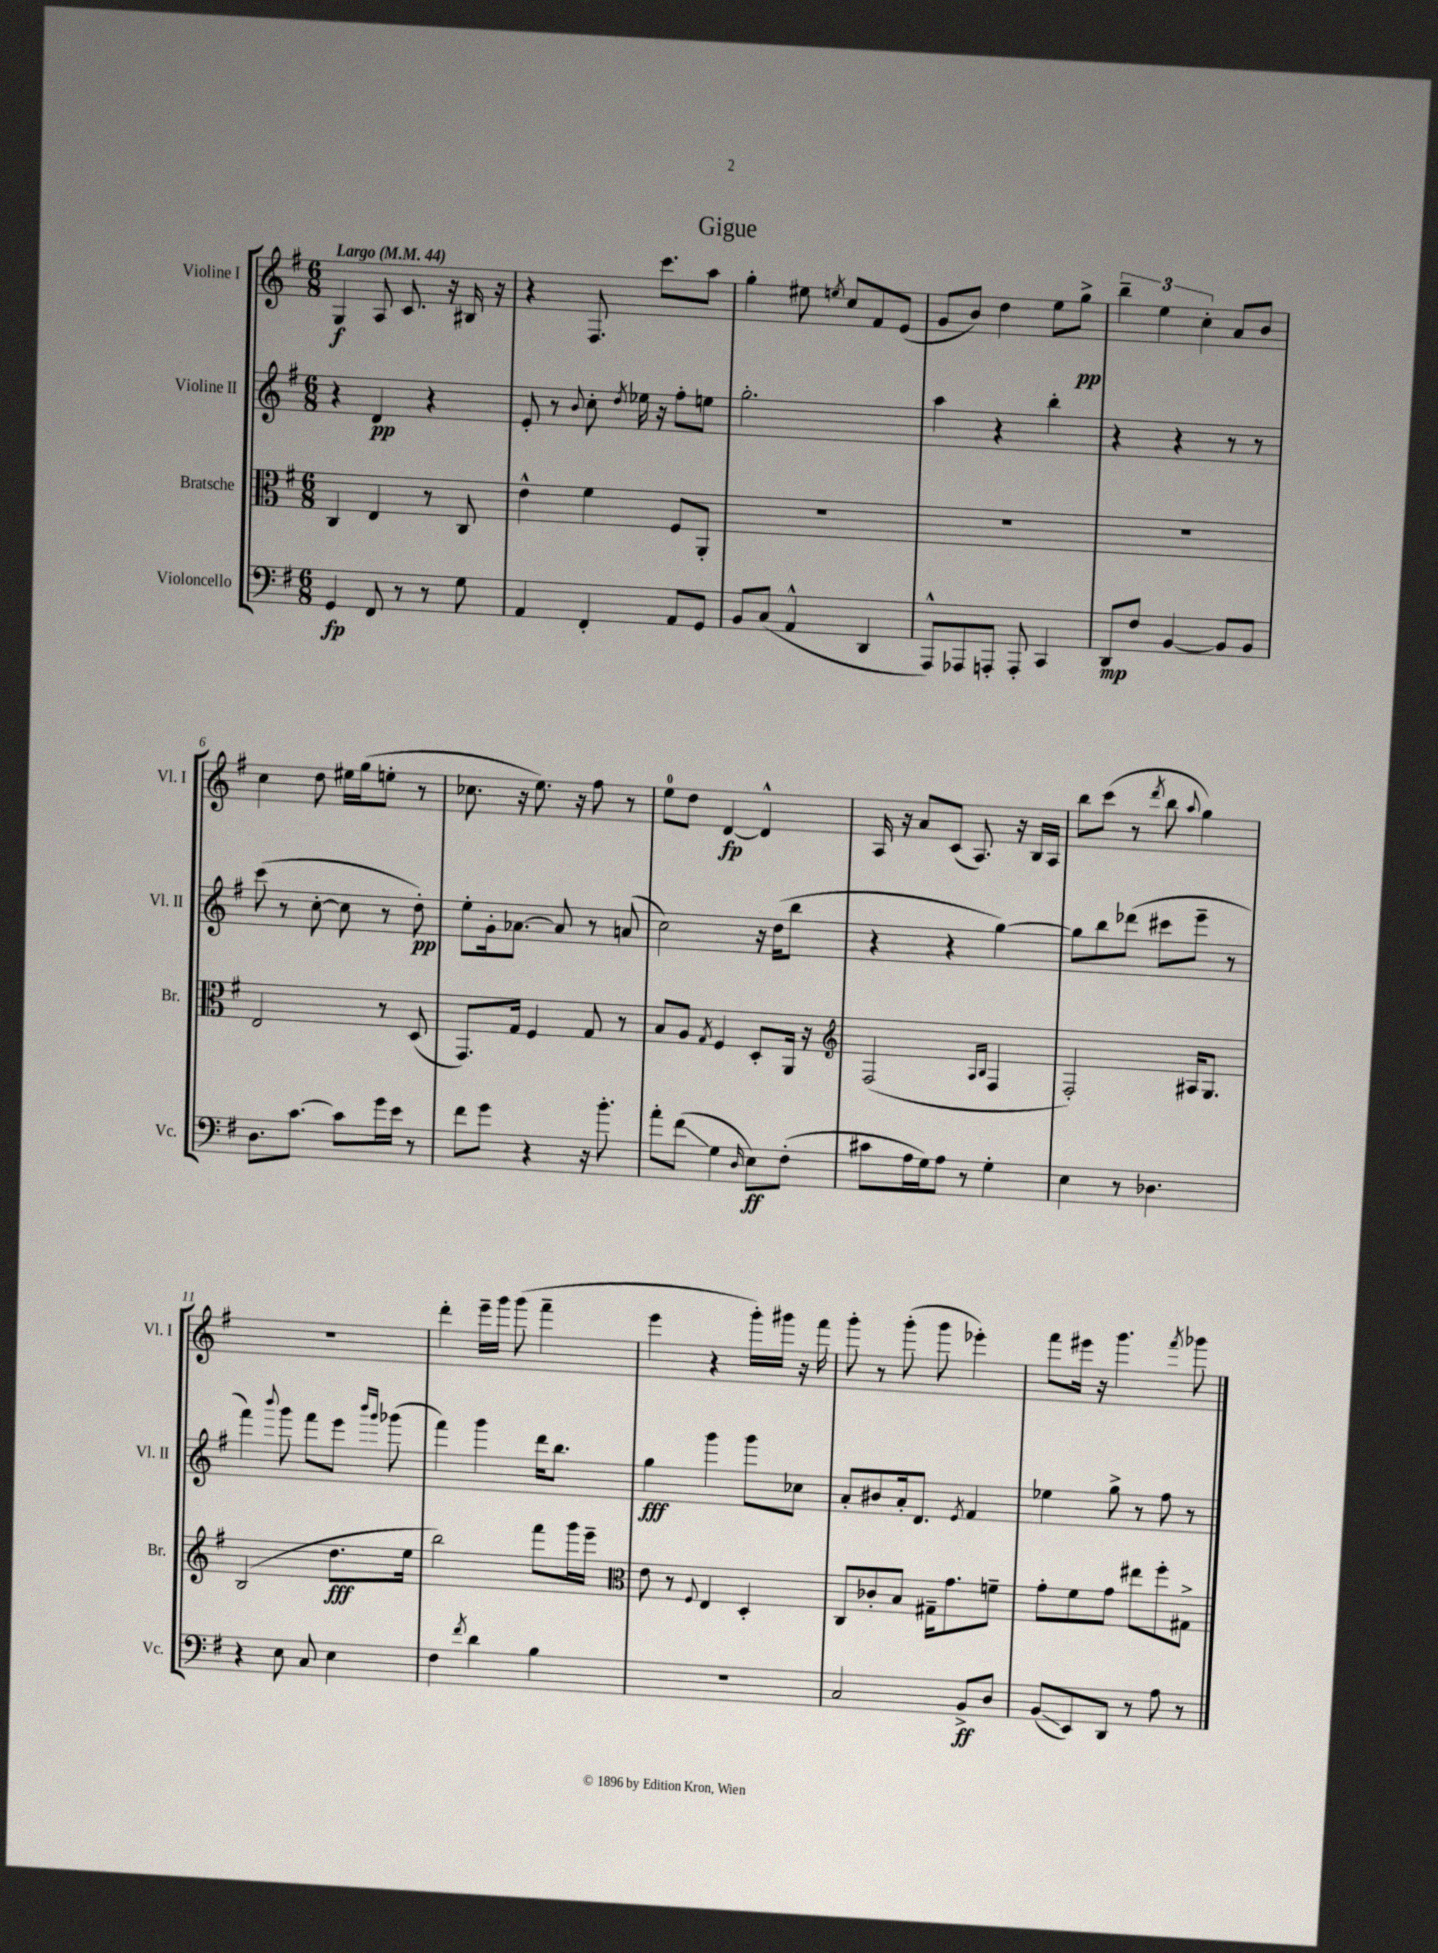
\header { title = "Gigue" }
<<
\new StaffGroup <<
\new Staff = "s0" \with { instrumentName = "Violine I" shortInstrumentName = "Vl. I" } {
    \clef treble \key g \major \numericTimeSignature \time 6/8 \tempo "Largo" 4 = 44
    g4\f a8 c'8. r16 bis16 r16 |
    r4 fis8. c'''8. a''8 |
    g''4-. eis''8 \acciaccatura { e''8 } c''8 fis'8 e'8( |
    g'8 b'8) d''4 e''8 g''8->\pp |
    \tuplet 3/2 { b''4-- e''4 c''4-. } a'8 b'8 |
    c''4 d''8 eis''16 g''16( e''8-. r8 |
    ces''8. r16 e''8.) r16 fis''8 r8 |
    e''8-0 d''8 d'4~\fp d'4-^ |
    a16 r16 a'8 c'8( a8.) r16 b16 a16 |
    b''8 c'''8( r8 \acciaccatura { d'''8 } b''8 \appoggiatura { a''8 } g''4) |
    R2. |
    d'''4-. e'''16-- g'''16 g'''8( fis'''4-- |
    e'''4 r4 g'''16-.) gis'''16 r16 fis'''16 |
    g'''8-. r8 g'''8-.( g'''8 ees'''4-.) |
    fis'''8 eis'''16 r16 g'''4. \acciaccatura { fis'''8 } ges'''8 \bar "|." |
}
\new Staff = "s1" \with { instrumentName = "Violine II" shortInstrumentName = "Vl. II" } {
    \clef treble \key g \major \numericTimeSignature \time 6/8
    r4 d'4\pp r4 |
    e'8-. r8 \appoggiatura { b'8 } c''8-. \acciaccatura { d''8 } ees''16 r16 fis''8-. e''8 |
    g''2.-. |
    a''4 r4 b''4-. |
    r4 r4 r8 r8 |
    c'''8( r8 c''8~-. c''8 r8 d''8-.\pp) |
    e''8-. g'16-. aes'8.~ aes'8 r8 a'8( |
    c''2) r16 d''16( b''8 |
    r4 r4 g''4~) |
    g''8 b''8 des'''8( cis'''8 e'''8-- r8 |
    fis'''4) \appoggiatura { b'''8 } g'''8 fis'''8 e'''8 \grace { b'''16 g'''16 } ges'''8( |
    fis'''4) g'''4 d'''16 b''8. |
    g''4\fff g'''4 g'''8 ces''8 |
    a'8-. bis'8 a'16-. d'8. \acciaccatura { e'8 } fis'4 |
    ees''4 g''8-> r8 fis''8 r8 \bar "|." |
}
\new Staff = "s2" \with { instrumentName = "Bratsche" shortInstrumentName = "Br." } {
    \clef alto \key g \major \numericTimeSignature \time 6/8
    c4 e4 r8 c8 |
    e'4-^ fis'4 fis8 a,8-. |
    R2. |
    R2. |
    R2. |
    e2 r8 d8( |
    g,8.) g16 fis4 g8 r8 |
    b8 a8 \acciaccatura { g8 } fis4 d8-. a,16 r16 |
    \clef treble fis2( \grace { a16 b16 } fis4 |
    fis2-.) ais16 g8. |
    b2( d''8.\fff e''16 |
    b''2) fis'''8 g'''16 e'''16-- |
    \clef alto e'8 r8 \appoggiatura { fis8 } e4 d4-. |
    c8 ces'8-. b8 gis16-- g'8. f'8-- |
    g'8-. fis'8 g'8 eis''8 fis''8-. gis8-> \bar "|." |
}
\new Staff = "s3" \with { instrumentName = "Violoncello" shortInstrumentName = "Vc." } {
    \clef bass \key g \major \numericTimeSignature \time 6/8
    g,4\fp fis,8 r8 r8 g8 |
    a,4 fis,4-. a,8 g,8 |
    b,8 c8( a,4-^ d,4 |
    a,,8-^) aes,,8 a,,8-. a,,8-. c,4 |
    d,8\mp fis8 b,4~ b,8 b,8 |
    d8. c'8.~ c'8 g'16 e'16 r8 |
    fis'8 g'8 r4 r16 b'8.-. |
    a'8-. fis'8\glissando( g4 \grace { d16 } e8\ff) fis8-.( |
    cis'8 a16 g16) a8 r8 g4-. |
    e4 r8 des4. |
    r4 e8 c8 e4 |
    fis4 \acciaccatura { fis'8 } d'4 b4 |
    R2. |
    c2 b,8->\ff d8 |
    b,8\glissando( e,8) d,8 r8 a8 r8 \bar "|." |
}
>>
>>
